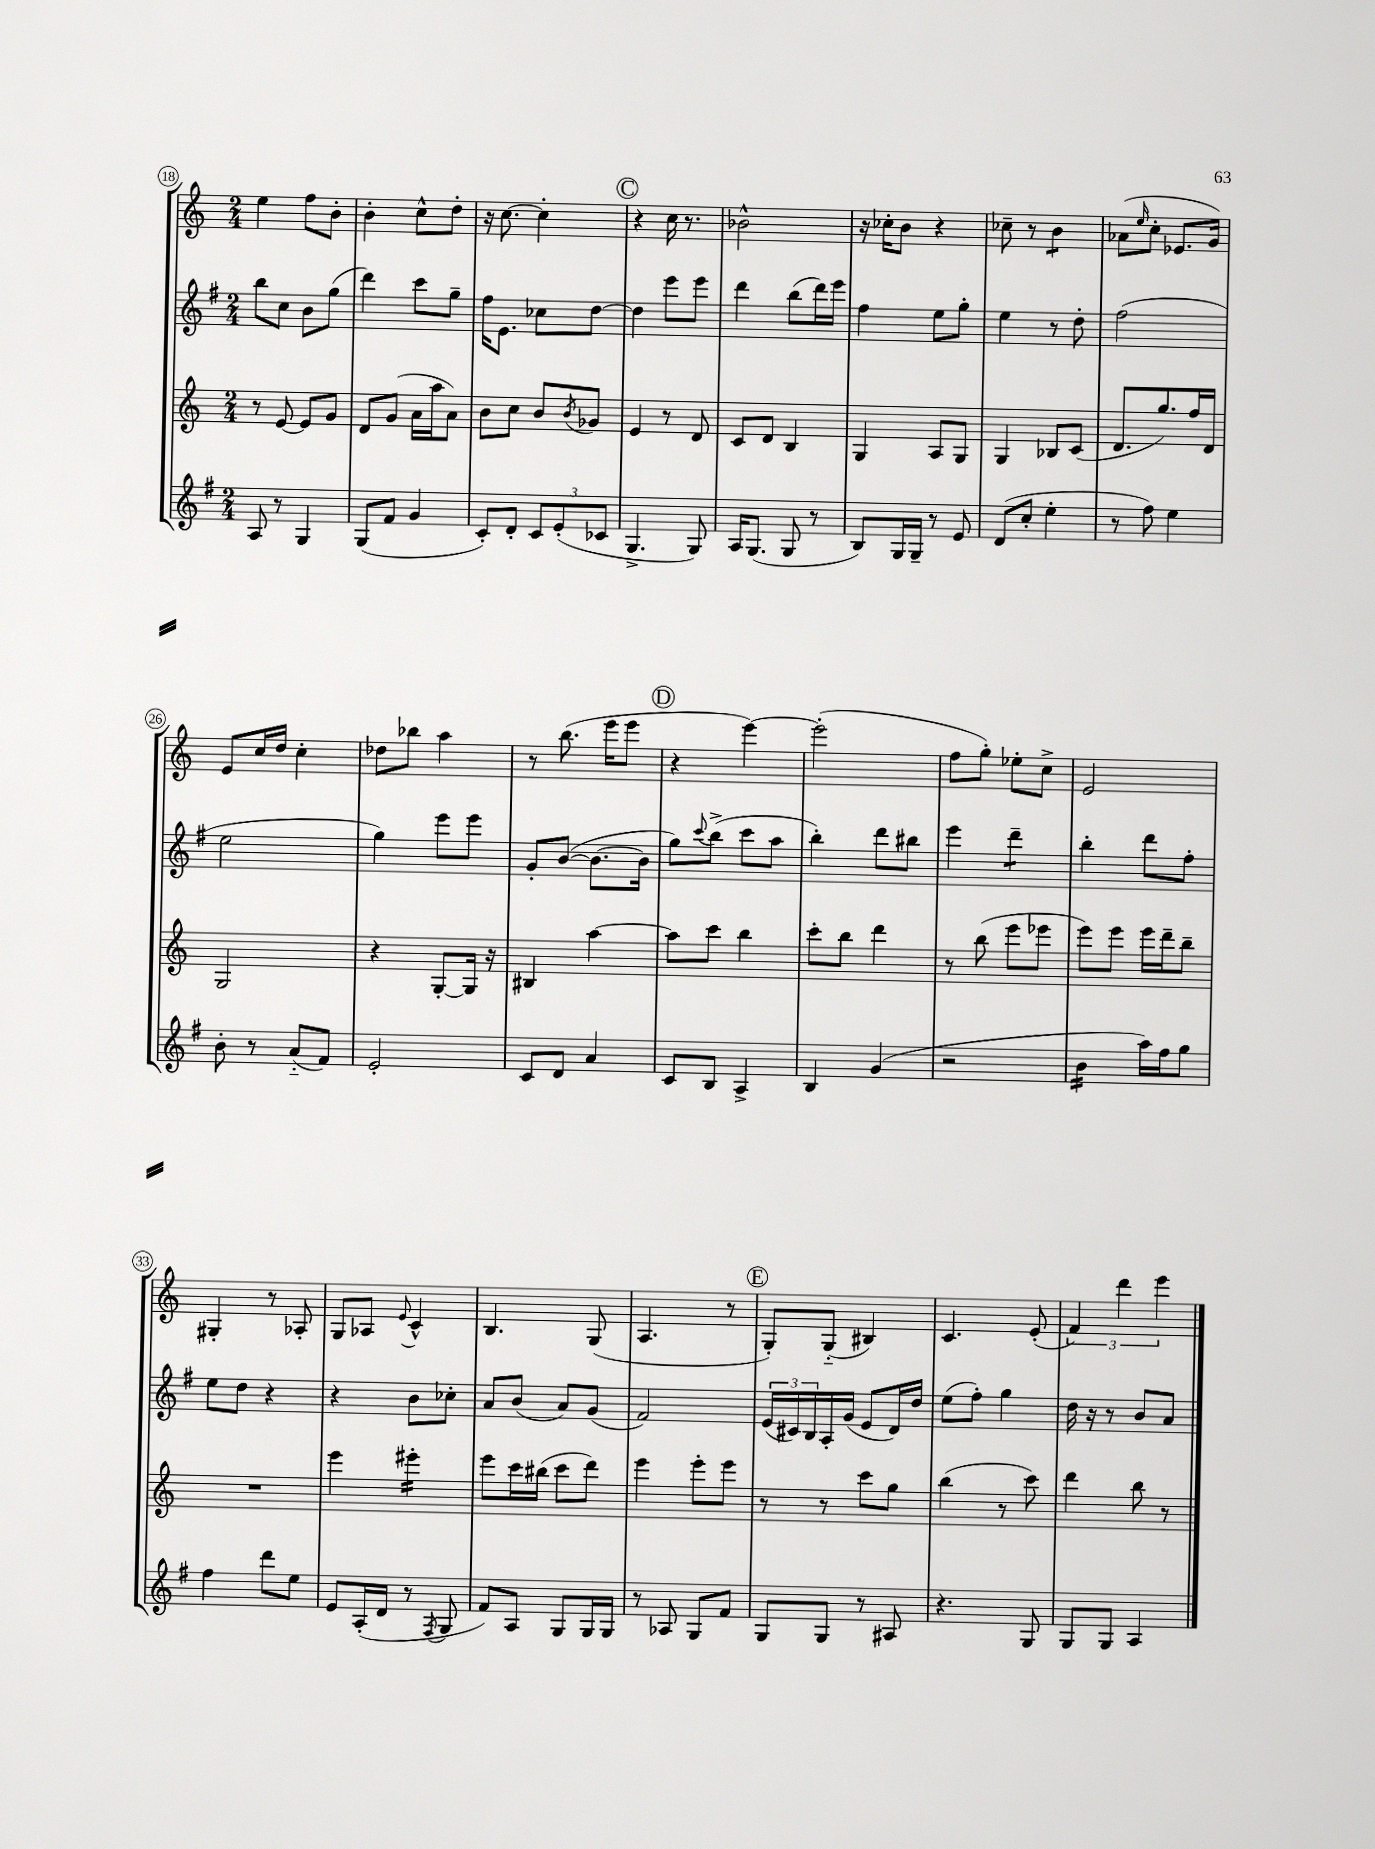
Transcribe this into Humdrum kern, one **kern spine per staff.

**kern	**kern	**kern	**kern
*staff4	*staff3	*staff2	*staff1
*clefG2	*clefG2	*clefG2	*clefG2
*k[f#]	*k[]	*k[f#]	*k[]
*M2/4	*M2/4	*M2/4	*M2/4
8A	8r	8bb	4ee
8r	[8e	8cc	.
4G	8e]	8b	8ff
.	8g	(8gg	8b'
=	=	=	=
(8G	8d	4ddd)	4b'
8f#	(8g	.	.
4g	16a	8ccc	8cc^^
.	16aa	.	.
.	8a)	8gg~	8dd'
=	=	=	=
8c')	8b	16ff#	16r
.	.	8.e	[8.cc
8d'	8cc	.	.
12c	8b	8cc-	4cc']
(12e'	.	.	.
.	8qb	.	.
.	8g-	[8dd	.
12c-	.	.	.
=	=	=	=
4.G^	4e	4dd]	4r
.	8r	8eee	16cc
.	.	.	8.r
8G)	8d	8eee	.
=	=	=	=
16A	8c	4ddd	2b-^^
(8.G	.	.	.
.	8d	.	.
8G	4B	(8bb	.
8r	.	16ddd)	.
.	.	16eee	.
=	=	=	=
8B)	4G	4ff#	16r
.	.	.	16cc-'
16G	.	.	8b
16G~	.	.	.
8r	8A	8ee	4r
8e	8G	8gg'	.
=	=	=	=
(8d	4G	4ee	8cc-~
8cc'	.	.	8r
4ee'	8B-	8r	4b
.	(8c	8dd'	.
=	=	=	=
8r	8.d	(2ff#	(8a-
.	.	.	16qqee
8ff#)	.	.	8cc'
.	8.gg)	.	.
4ee	.	.	8.e-
.	16ff	.	.
.	16d	.	16g)
=	=	=	=
8b'	2G	2ee	8e
8r	.	.	16cc
.	.	.	16dd
(8a'~	.	.	4cc'
8f#)	.	.	.
=	=	=	=
2e'	4r	4gg)	8dd-
.	.	.	8bb-
.	[8G'	8eee	4aa
.	16G]	8eee	.
.	16r	.	.
=	=	=	=
8c	4B#	8g'	8r
8d	.	([8b	(8.bb
4a	[4aa	8.b_	.
.	.	.	16eee
.	.	.	8eee
.	.	16b]	.
=	=	=	=
8c	8aa]	8gg)	4r
.	.	8qqccc	.
8B	8ccc	(8bb^	.
4A^	4bb	8ccc	[4eee)
.	.	8aa	.
=	=	=	=
4B	8ccc'	4bb')	(2eee']
.	8bb	.	.
(4g	4ddd	8ddd	.
.	.	8bb#	.
=	=	=	=
2r	8r	4eee	8ff
.	(8bb	.	8gg')
.	8eee	4ddd~	8ee-'
.	8eee-	.	8cc^
=	=	=	=
4b	8eee)	4bb'	2e
.	8eee	.	.
16aa)	16eee	8ddd	.
16ff#	16ddd~	.	.
8gg	8bb~	8ff#'	.
=	=	=	=
4ff#	2r	8ee	4G#'
.	.	8dd	.
8ddd	.	4r	8r
8ee	.	.	8A-'
=	=	=	=
8e	4eee	4r	8G
(16A'	.	.	8A-
16d	.	.	.
.	.	.	8qqe
8r	4eee#'	8b	4c^^
8qF#	.	.	.
8G	.	8cc-'	.
=	=	=	=
8f#)	8eee	8a	4.B
8A	16ccc	(8b	.
.	(16bb#	.	.
8G	8ccc	8a)	.
16G	8ddd)	(8g	(8G
16G	.	.	.
=	=	=	=
8r	4eee	2f#)	4.A
8A-	.	.	.
8G	8eee'	.	.
8f#	8eee	.	8r
=	=	=	=
8G	8r	(24e	8G')
.	.	24c#)	.
.	.	24B	.
8G	8r	16A'	(8G'~
.	.	(16g	.
8r	8ccc	8e	4B#)
8A#	8gg	16d)	.
.	.	16dd	.
=	=	=	=
4.r	(4bb	(8ee	4.c
.	.	8ff#')	.
.	8r	4gg	.
8G	8ccc)	.	(8e'
=	=	=	=
8G	4ddd	16dd	6f)
.	.	16r	.
8G	.	8r	.
.	.	.	6ddd
4A	8bb	8b	.
.	.	.	6eee
.	8r	8a	.
==	==	==	==
*-	*-	*-	*-
